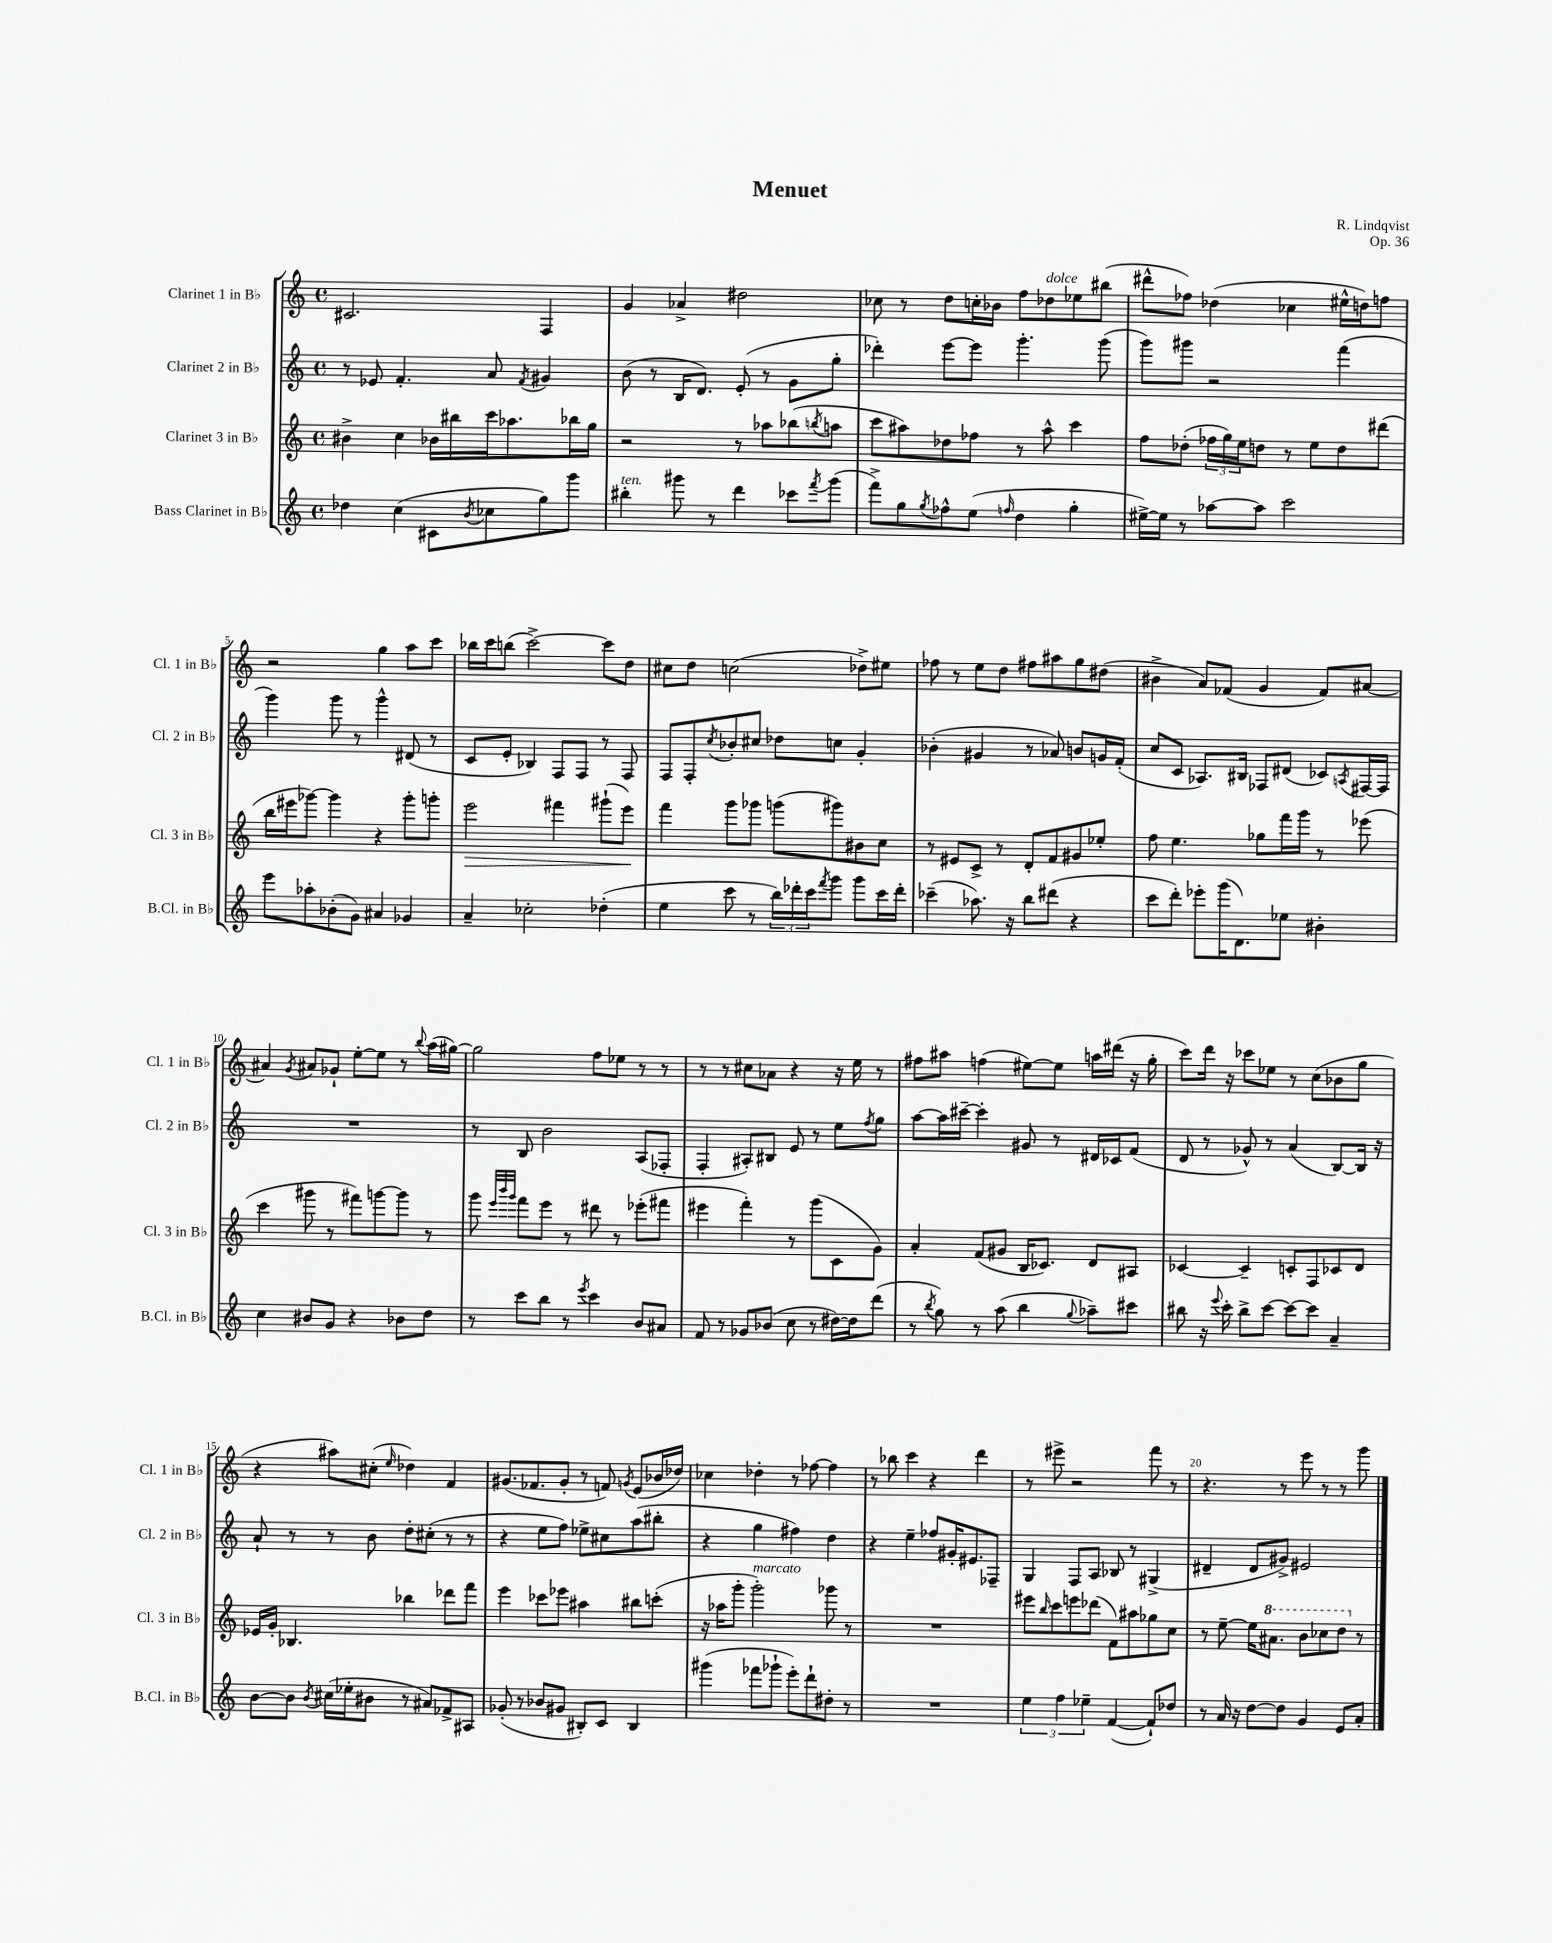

**kern	**kern	**dynam	**kern	**kern
*part4	*part3	*part3	*part2	*part1
*staff4	*staff3	*staff3	*staff2	*staff1
*I"Bass Clarinet in B♭	*I"Clarinet 3 in B♭	*	*I"Clarinet 2 in B♭	*I"Clarinet 1 in B♭
*I'B.Cl. in B♭	*I'Cl. 3 in B♭	*	*I'Cl. 2 in B♭	*I'Cl. 1 in B♭
*clefG2	*clefG2	*	*clefG2	*clefG2
*k[]	*k[]	*	*k[]	*k[]
*M4/4	*M4/4	*	*M4/4	*M4/4
*met(c)	*met(c)	*	*met(c)	*met(c)
=1	=1	=1	=1	=1
4dd-X\	4b#X^\	.	8r	2.c#X/
.	.	.	8e-X/	.
(4cc\	4cc\	.	4.f'/	.
8c#X\L	16b-X\LL	.	.	.
.	16bb#X\	.	.	.
8qb/	.	.	.	.
8cc-X\	16ccc\J	.	8a/	.
.	8.aa-X\	.	.	.
.	.	.	8qf/	.
8gg\)	.	.	4g#X/	4F/
8ggg\J	16bb-X\L	.	.	.
.	16gg\JJ	.	.	.
=2	=2	=2	=2	=2
!LO:TX:a:i:t=ten.	!	!	!	!
4bb#X'\	2r	.	(8b\	4g/
.	.	.	8r	.
8ggg#X\	.	.	16B/KL	4a-X^/
.	.	.	8.d/J)	.
8r	.	.	.	.
4ddd\	8r	.	(8e'/	2dd#X\
.	8aa-X\L	.	8r	.
8ccc-X\L	(8bb-X\	.	8g\L	.
8qfff/	8qbbn/	.	.	.
(8ggg#\J	8aan\J	.	8gg'\J	.
=3	=3	=3	=3	=3
8fff^\L)	8ccc\L	.	4ddd-X'\)	8cc-X\
8gg\	8aa#X\)	.	.	8r
8qgg/	.	.	.	.
8ff-X^^\	8dd-X\	.	[8eee\L	8dd\L
(8ee\J	8ff-X\J	.	8eee\J]	16ccn'\L
.	.	.	.	16b-X\JJ
16qqffn/	.	.	.	.
4dd\	8r	.	4.ggg'\	8ff\L
!	!	!	!	!LO:TX:a:i:t=dolce
.	8aa#^^\	.	.	8dd-X\
4gg'\	4ccc\	.	.	8ee-X\
.	.	.	(8ggg\	(8bb#X\J
=4	=4	=4	=4	=4
[16ee#X^\LL)	8ff\L	.	8ggg\L)	8ddd#X^^\L
16ee#\JJ]	.	.	.	.
8r	(8dd-X'\J	.	8ggg#X\J	8ff-X\J)
[8aa-X\L	24ff-X\LL	.	2r	(4dd-X\
.	24gg\)	.	.	.
.	24ee\J	.	.	.
8aa-\J]	8ddn\J	.	.	.
2ccc\	8r	.	.	4cc-X\
.	8ee\L	.	.	.
.	8dd\	.	(4fff\	16ee#X^^\LL
.	.	.	.	16ddn\J)
.	(8ddd#X\J	.	.	8ffn\J
!!LO:LB:g=z
=5	=5	=5	=5	=5
8eee\L	16bb\LL	.	4ggg\)	2r
.	16eee#X\J	.	.	.
8aa-X'\	[8ggg-X\J)	.	.	.
(8b-X'\	4ggg-\]	.	8ggg\	.
8g\J)	.	.	8r	.
4a#X/	4r	.	4ggg^^\	4gg\
4g-X/	8ggg-'\L	.	(8d#X/	8aa\L
.	8gggn'\J	.	8r	8ccc\J
=6	=6	=6	=6	=6
!	!	!LO:HP:b	!	!
4a~/	2eee\	>	8c/L	16bb-X\LL
.	.	.	.	16ccc\J
.	.	.	8e'/J	(8bbn\J
2cc-X'\	.	.	4B-X/)	[2ccc^\)
.	4fff#X\	.	8F/L	.
.	.	.	8F/J	.
(4dd-X'\	(8ggg#X`\L	.	8r	8ccc\L]
.	8eee\J)	.	8F/	8dd\J
.	.	]	.	.
=7	=7	=7	=7	=7
4ee\	4fff\	.	8F/L	8cc#X\L
.	.	.	8F'/	8dd\J
.	.	.	8qcc/	.
8ccc\	8ggg\L	.	8b-X'/	(2ccn\
8r	8ggg-X\J	.	8cc#X/J	.
24bb\LL)	(8gggn\L	.	8dd-X\L	.
24ddd-X'\	.	.	.	.
24ccc\J	.	.	.	.
8qfff/	.	.	.	.
8ggg\J	8ggg#X\)	.	8ccn\J	.
8ggg\L	8b#X\	.	4g'/	8dd-X^\L)
16ccc\L	8cc\J	.	.	8ee#X\J
16ddd-'\JJ	.	.	.	.
=8	=8	=8	=8	=8
(4ccc-X~\	8r	.	(4b-X'\	8ff-X\
.	8e#X/L	.	.	8r
8.aa-X\)	8c^/J	.	4g#X/	8ee\L
.	8r	.	.	8dd\J
16r	.	.	.	.
8bb\L	8d'/L	.	8r	8ff#X\L
(8ddd#X\J	8f/	.	8a-X/)	8aa#X\
4r	8g#X/	.	8bn/L	8gg\
.	8ee-X'/J	.	16gn/L	(8dd#X\J
.	.	.	(16f'/JJ	.
=9	=9	=9	=9	=9
8ccc\L	8ff\	.	8cc/L	4b#X^\
8ddd'\J)	4.ee\	.	8c/J	.
8eee-X'\L	.	.	8.A-X/L)	8a/L)
(16ggg\K	.	.	.	(8f-X/J
8.d\)	.	.	16B#X/Jk	.
.	8gg-X\L	.	8F-X/L	4g/
8ee-X\J	16fff\L	.	(8d#X/J	.
.	16ggg\JJ	.	.	.
4b#X'\	8r	.	8c-X/L)	8f-/L)
.	.	.	8qAn/	.
.	(8eee-X\	.	[16F#X/L	[8a#X/J
.	.	.	16F#/JJ]	.
!!LO:LB:g=z
=10	=10	=10	=10	=10
4cc\	4ccc\	.	1r	4a#X/]
.	.	.	.	8qg/
8b#X/L	8ggg#X\	.	.	8a#X/L
8g/J	8r	.	.	8g-X`/J
4r	8fff#X\L)	.	.	[8ee'\L
.	[8gggn\	.	.	8ee\J]
8b-X\L	8ggg\J]	.	.	8r
.	.	.	.	8qqbb/
8dd\J	8r	.	.	(16aa\LL
.	.	.	.	[16gg#X\JJ)
=11	=11	=11	=11	=11
8r	8ggg\	.	8r	2gg#\]
.	32qqeee/LLL	.	.	.
.	32qqbbb/	.	.	.
.	32qqggg/JJJ	.	.	.
8ccc\L	8fff\L	.	8B/	.
8bb\J	8eee\J	.	2b\	.
8r	8r	.	.	.
8qeee/	.	.	.	.
4ccc\	8ddd#X\	.	.	8ff\L
.	8r	.	.	8ee-X\J
8b/L	(8eee-X'\L	.	(8A/L	8r
8a#X/J	8fff#X\J	.	8F-X'/J	8r
=12	=12	=12	=12	=12
8f/	4eee#X\	.	4F'/	8r
8r	.	.	.	8r
8g-X/L	4fff'\)	.	8A#X'/L)	8cc#X\L
(8b-X/J	.	.	8B#X/J	8a-X\J
8cc\	8r	.	8e/	4r
8r	(8ggg\L	.	8r	.
[16dd#X\LL)	8c\	.	8ee\L	16r
16dd#\J]	.	.	.	16ee\
.	.	.	8qff/	.
(8ddd\J	8g\J)	.	8gg\J	8r
=13	=13	=13	=13	=13
8r	4a'/	.	[8aa\L	8ff#X\L
8qbb/	.	.	.	.
8gg\)	.	.	16aa\L]	8aa#X\J
.	.	.	[16ccc#X~\JJ	.
8r	(8f/L	.	4ccc#'\]	(4ffn\
(8aa\	8g#X/J	.	.	.
4bb\	16B/KL	.	8g#X/	[8ee#X\L)
.	8.c-X/J)	.	.	.
.	.	.	8r	8ee#\J]
8qqgg/	.	.	.	.
8aa-X~\L)	8d/L	.	16d#X/LL	16aan\LL
.	.	.	16c-X/J	(16ddd#X\JJ
8ccc#X\J	8A#X/J	.	(8f/J	16r
.	.	.	.	16gg'\
=14	=14	=14	=14	=14
8bb#X\	[4c-X/	.	8d/	8ccc\L)
16r	.	.	8r	16ddd\Jk
8qqeee/	.	.	.	.
16ccc'\	.	.	.	16r
8bb#^\L	4c-~/]	.	8g-X^^/)	8ccc-X\L
[8ccc\J	.	.	8r	8ee-X\J
8ccc\L_	8cn'/L	.	(4a/	8r
8ccc\J]	8F/	.	.	(8cc\L
4a~/	8c-X/	.	[8B/L)	8b-X\
.	8d/J	.	16B/Jk]	8gg\J
.	.	.	16r	.
!!LO:LB:g=z
=15	=15	=15	=15	=15
[8b\L	16e-X/LL	.	8a`/	4r
.	16g'/JJ	.	.	.
8b\J]	4.B-X/	.	8r	.
8qb/	.	.	.	.
(16cc#X\LL	.	.	8r	8aa#X\L)
16ee-X'\J	.	.	.	.
8b#X\J	.	.	8b\	(8cc#X'\J
.	.	.	.	16qqee/
8r	4bb-X\	.	8dd'\L	4dd-X\)
8a#X/L)	.	.	(8cc#X'\J	.
8f-X^/	8ddd-X\L	.	8r	4f/
8A#X/J	8fff\J	.	8r	.
=16	=16	=16	=16	=16
(8g-X'/	4eee\	.	4r	(8.g#X/L
8r	.	.	.	.
.	.	.	.	8.f-X/
8b-X/L	8ccc-X\L	.	8ee\L	.
8g#X/J	8eee-X\J	.	8ff\J)	8g#'/J
8B#X'/L)	4aa#X\	.	8ee-X^\L	8r
8c/J	.	.	8cc#X\	8fn/)
.	.	.	.	8qgn/
4B#/	8bb#X\L	.	(8aa\	(8e/L
.	(8cccn'\J	.	8bb#X'\J	16b-X/L
.	.	.	.	16dd-X/JJ)
=17	=17	=17	=17	=17
(4ggg#X\	16r	.	4r	4cc-X\
.	16aa-X\KL	.	.	.
.	8ggg'\J	.	.	.
!	!LO:TX:a:i:t=marcato	!	!	!
8fff-X\L	2ggg'\)	.	4gg\	4dd-X'\
8ggg-X`\J	.	.	.	.
8eee'\L)	.	.	4ff#X\)	8r
8ddd`\	.	.	.	[8ff-X\
8dd#X'\J	8ggg-X\	.	4dd\	4ff-\]
8r	8r	.	.	.
=18	=18	=18	=18	=18
1r	1r	.	4r	8r
.	.	.	.	8bb-X\
.	.	.	4ee~\	4ccc\
.	.	.	8ff-X/L	4r
.	.	.	16g#X'/K	.
.	.	.	8.e#X/	.
.	.	.	.	4ddd\
.	.	.	8F-X~/J	.
=19	=19	=19	=19	=19
6ee\	8eee#X\L	.	4G/	8r
.	16qqbb/	.	.	.
.	8ccc\	.	.	8eee#X^\
6ff\	.	.	.	.
.	8eeen\	.	8F/L	2r
6ee-X~\	.	.	.	.
.	(8ddd-X\J	.	8A/J	.
([4f/	8f\L)	.	8B-X/	.
.	8aa#X\	.	8r	.
8f`/L])	8gg-X\	.	(4G#X^/	8fff\
8dd-X/J	8cc\J	.	.	8r
=20	=20	=20	=20	=20
8r	8r	.	4d#X~/	4.r
16a/	[8ee~\	.	.	.
16r	.	.	.	.
[8dd\L	16ee\KL]	.	8d#/L	.
*	*8va	*	*	*
.	8.aa#X\J	.	.	.
8dd\J]	.	.	8g#X^/J)	8r
4g/	8bb\L	.	2e#X/	8eee\
.	8ccc-X\	.	.	8r
8e/L	8ddd\J	.	.	8r
*	*X8va	*	*	*
8a'/J	8r	.	.	8ggg\
==	==	==	==	==
*-	*-	*-	*-	*-
